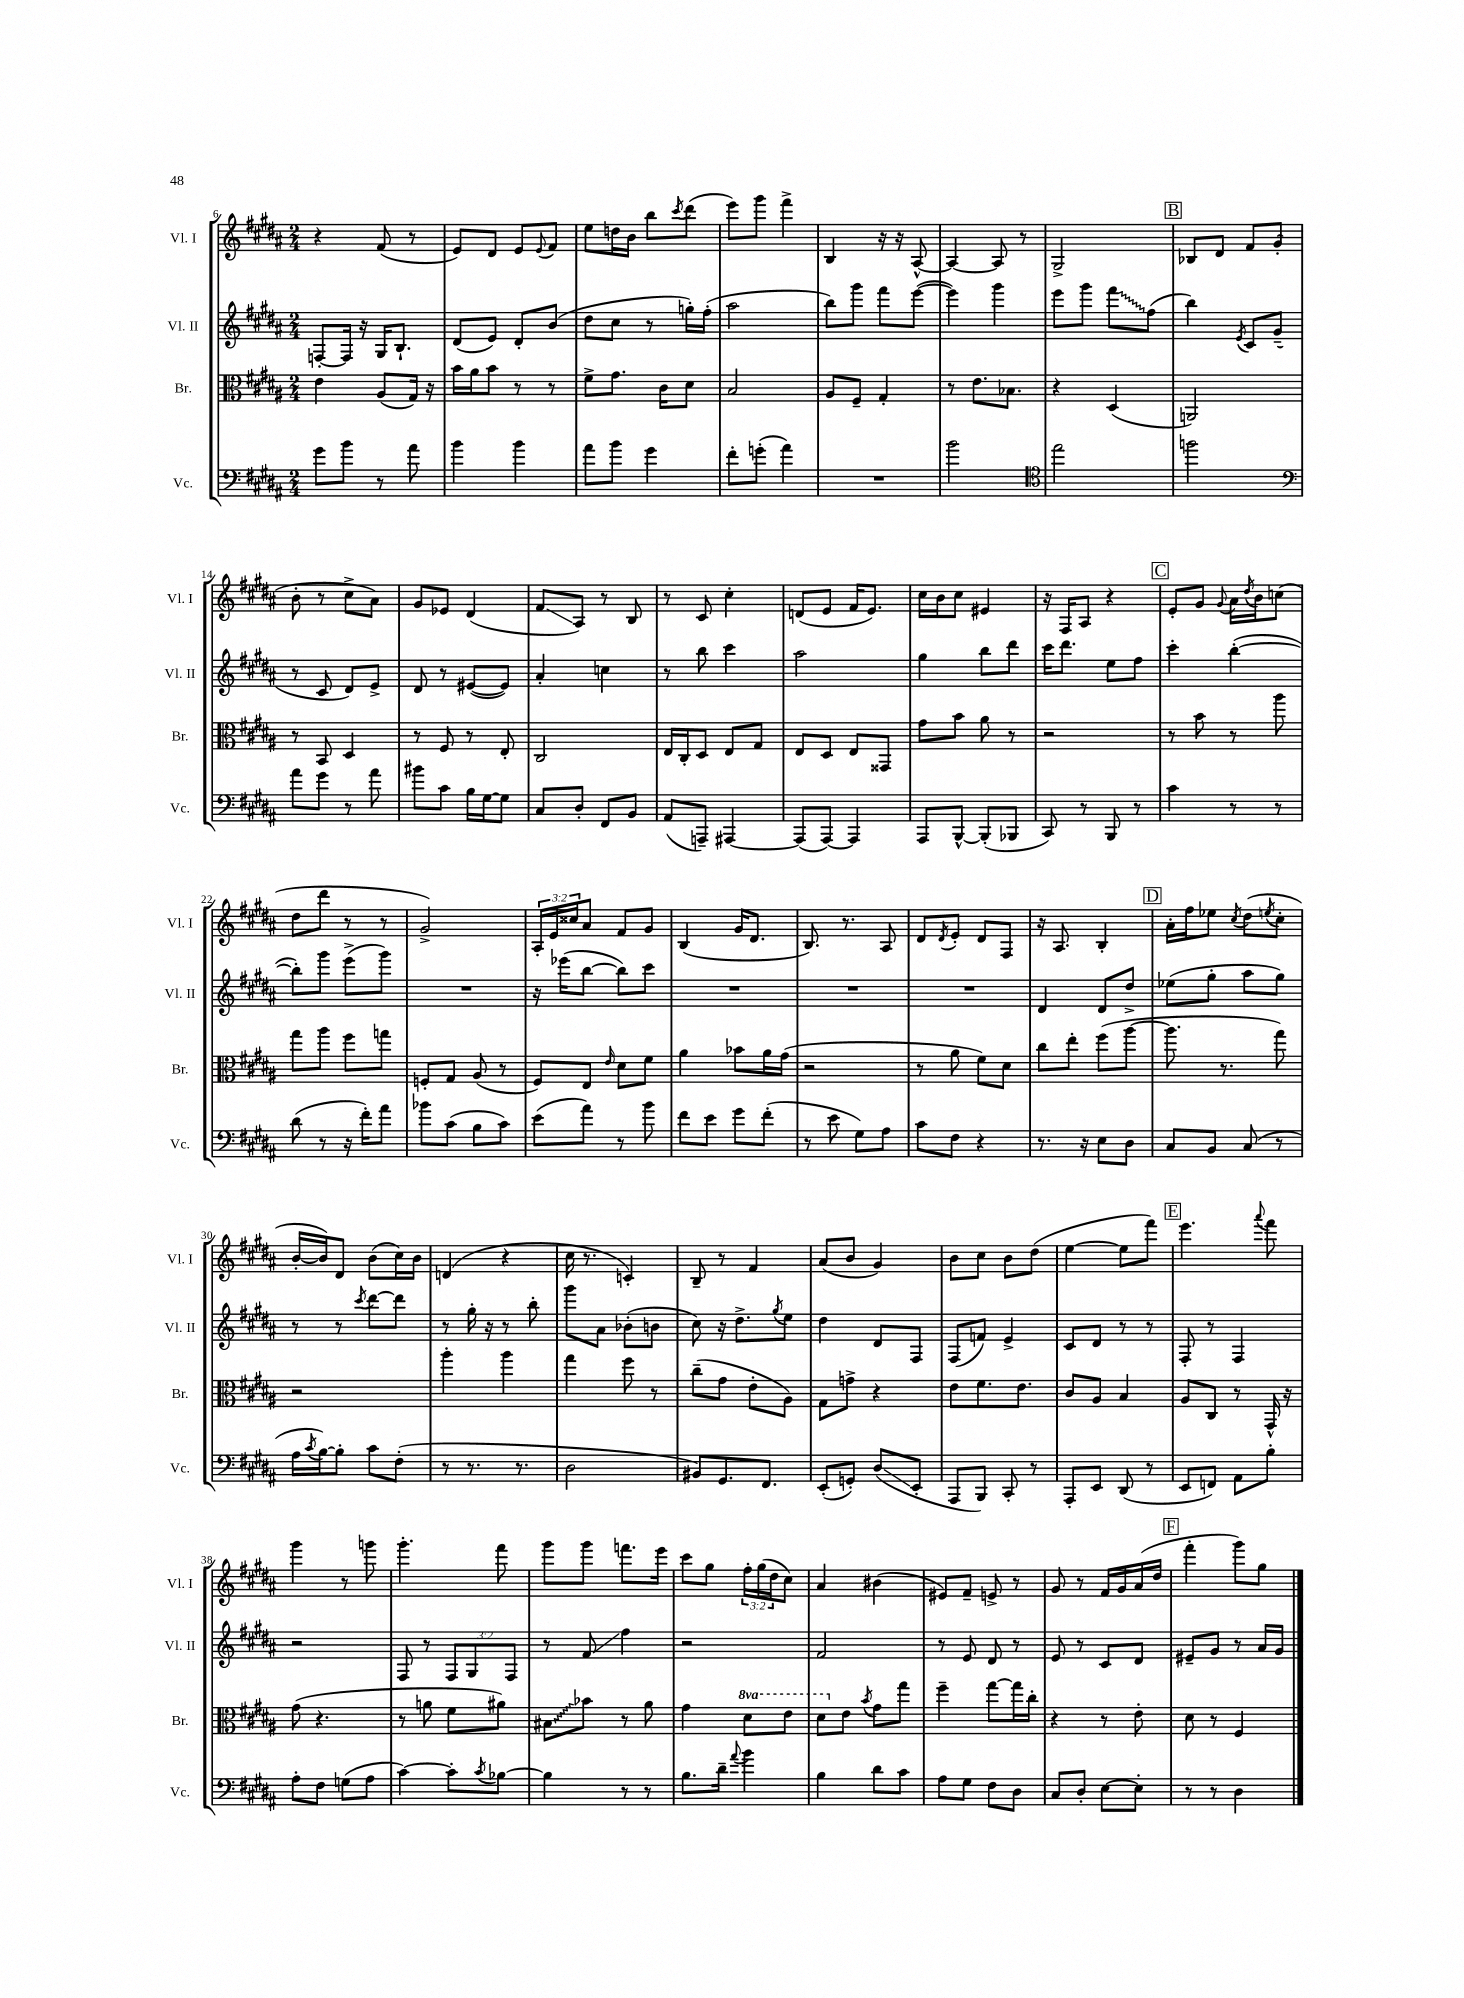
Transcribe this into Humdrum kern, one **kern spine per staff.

**kern	**kern	**kern	**kern
*staff4	*staff3	*staff2	*staff1
*clefF4	*clefC3	*clefG2	*clefG2
*k[f#c#g#d#a#]	*k[f#c#g#d#a#]	*k[f#c#g#d#a#]	*k[f#c#g#d#a#]
*M2/4	*M2/4	*M2/4	*M2/4
8g#\L	4e\	[8F'/L	4r
8b\J	.	16F/]Jk	.
.	.	16r	.
8r	(8A#/L	16G#/LK	(8f#/
.	.	8.B`/J	.
8a#\	16G#/Jk)	.	8r
.	16r	.	.
=	=	=	=
4b\	16b\LL	(8d#/L	8e/L)
.	16a#\J	.	.
.	8b\J	8e/J)	8d#/J
4b\	8r	8d#'/L	8e/L
.	.	.	8qqe/
.	8r	(8b/J	8f#/J
=	=	=	=
8a#\L	8f#^\L	8dd#\L	8ee\L
8b\J	8.g#\J	8cc#\J	16dd\L
.	.	.	16b\JJ
4g#\	.	8r	8bb\L
.	16c#\LK	.	.
.	.	.	8qccc#/
.	8d#\J	16gg'\LL)	(8ddd#\J
.	.	(16ff#'\JJ	.
=	=	=	=
8f#'\L	2B/	2aa#\	8eee\L)
(8g'\J	.	.	8ggg#\J
4a#\)	.	.	4fff#^\
=	=	=	=
2r	8A#/L	8bb\L)	4B/
.	8F#~/J	8ggg#\J	.
.	4G#'/	8fff#\L	16r
.	.	.	16r
.	.	([8eee\J	[8A#^^/
=	=	=	=
2b\	8r	4eee\])	4A#/_
.	8.e\L	.	.
.	.	4ggg#\	8A#/]
.	8.B-\J	.	.
.	.	.	8r
=	=	=	=
*clefC4	*	*	*
2ee\	4r	8eee\L	2G#^/
.	.	8ggg#\J	.
.	(4D#/	8fff#\L	.
.	.	(8ff#\J	.
=	=	=	=
2ff\	2AA/)	4bb\)	8B-/L
.	.	.	8d#/J
.	.	8qe/	.
.	.	8c#/L	8f#/L
.	.	(8g#~/J	(8g#'/J
=	=	=	=
*clefF4	*	*	*
8a#\L	8r	8r	8b'\
8g#\J	8BB/	8c#/	8r
8r	4D#/	8d#/L)	8cc#^\L
8a#\	.	8e^/J	8a#\J)
=	=	=	=
8b#\L	8r	8d#/	8g#/L
8c#\J	8F#/	8r	8e-/J
16B\LL	8r	([8e#/L	(4d#/
[16G#\J	.	.	.
8G#\]J	8E'/	8e#/]J)	.
=	=	=	=
8C#/L	2C#/	4a#'/	8f#/L
8D#'/J	.	.	8A#/J)
8FF#/L	.	4cc\	8r
8BB/J	.	.	8B/
=	=	=	=
(8AA#/L	16E/LL	8r	8r
.	16C#'/J	.	.
8AAA~/J)	8D#/J	8bb\	8c#/
[4AAA#/	8E/L	4ccc#\	4cc#'\
.	8G#/J	.	.
=	=	=	=
(8AAA#/]L	8E/L	2aa#\	(8d/L
[8AAA#/J)	8D#/J	.	8e/J
4AAA#/]	8E/L	.	16f#/LK
.	.	.	8.e/J)
.	8GG##/J	.	.
=	=	=	=
8AAA#/L	8g#\L	4gg#\	16cc#\LL
.	.	.	16b\J
[8BBB^^/J	8b\J	.	8cc#\J
(8BBB'/]L	8a#\	8bb\L	4e#/
8BBB-/J	8r	8ddd#\J	.
=	=	=	=
8CC#/)	2r	16ccc#\LK	16r
.	.	8.ddd#\J	16F#/LK
8r	.	.	8A#/J
8BBB/	.	8ee\L	4r
8r	.	8ff#\J	.
=	=	=	=
4c#\	8r	4ccc#'\	8e'/L
.	8b\	.	8g#/J
.	.	.	8qqg#/
8r	8r	([4bb'\	16a#\LL
.	.	.	8qdd#/
.	.	.	16b\J
8r	8aa#\	.	(8cc\J
=	=	=	=
(8d#\	8gg#\L	8bb'\]L)	8dd#\L
8r	8aa#\J	8ggg#\J	8ddd#\J
16r	8ff#\L	(8eee^\L	8r
16f#'\LK)	.	.	.
8a#\J	8gg\J	8ggg#\J)	8r
=	=	=	=
8b-\L	8F'/L	2r	2g#^/)
(8c#\J	8G#/J	.	.
8B\L	(8A#/	.	.
8c#\J)	8r	.	.
=	=	=	=
(8e\L	8F#/L)	16r	24A#'/LL
.	.	.	24e/
.	.	(16eee-\LK	.
.	.	.	24cc##/J
8a#\J)	8E/J	[8bb\J	8a#/J
.	16qqe/	.	.
8r	8d#\L	8bb\]L)	8f#/L
8b\	8f#\J	8ccc#\J	8g#/J
=	=	=	=
8f#\L	4a#\	2r	(4B/
8e\J	.	.	.
8g#\L	8b-\L	.	16g#/LK
.	.	.	8.d#/J
(8f#'\J	16a#\L	.	.
.	(16g#\JJ	.	.
=	=	=	=
8r	2r	2r	8.B/)
8e\	.	.	.
.	.	.	8.r
8G#\L)	.	.	.
8A#\J	.	.	8A#/
=	=	=	=
8c#\L	8r	2r	8d#/L
.	.	.	8qd#/
8F#\J	8a#\	.	8e'/J
4r	8f#\L)	.	8d#/L
.	8d#\J	.	8F#/J
=	=	=	=
8.r	8cc#\L	4d#/	16r
.	.	.	8.A#/
.	8ee'\J	.	.
16r	.	.	.
8E\L	(8ff#\L	8d#/L	4B'/
8D#\J	[8aa#\J	8dd#^/J	.
=	=	=	=
8C#/L	8.aa#\]	(8ee-\L	16a#'\LL
.	.	.	16ff#\J
8BB/J	.	8gg#'\J	8ee-\J
.	8.r	.	.
.	.	.	8qcc#/
(8C#/	.	8aa#\L	(8dd#\L
.	.	.	8qee/
8r	8gg#\)	8gg#\J)	8cc#'\J
=	=	=	=
16A#\LL	2r	8r	[16b'/LL
8qc#/	.	.	.
[16B\J)	.	.	16b/]J)
8B'\]J	.	8r	8d#/J
.	.	8qccc#/	.
8c#\L	.	[8ddd#\L	(8b\L
(8F#'\J	.	8ddd#\]J	16cc#\L)
.	.	.	16b\JJ
=	=	=	=
8r	4aa#'\	8r	(4d/
8.r	.	16gg#'\	.
.	.	16r	.
.	4aa#\	8r	4r
8.r	.	.	.
.	.	8bb'\	.
=	=	=	=
2D#\	4gg#\	8ggg#\L	16cc#\
.	.	.	8.r
.	.	8a#\J	.
.	8ff#\	(8b-'\L	4c'/)
.	8r	8b\J	.
=	=	=	=
8BB#/L)	(8cc#~\L	8cc#\)	8B~/
8.GG#/	8g#\J	16r	8r
.	.	8.dd#^\L	.
.	8e'\L	.	4f#/
8.FF#/J	.	.	.
.	.	8qgg#/	.
.	8A#\J)	8ee\J	.
=	=	=	=
(8EE'/L	8G#\L	4dd#\	(8a#/L
8GG'/J)	8g^\J	.	8b/J
(8D#/L	4r	8d#/L	4g#/)
8EE'/J	.	8F#/J	.
=	=	=	=
8AAA#/L	8e\L	(8F#/L	8b\L
8BBB/J)	8.f#\	8f/J)	8cc#\J
8CC#'/	.	4e^/	8b\L
.	8.e\J	.	.
8r	.	.	(8dd#\J
=	=	=	=
8AAA#'/L	8c#/L	8c#/L	[4ee\
8EE/J	8A#/J	8d#/J	.
(8DD#/	4B/	8r	8ee\]L
8r	.	8r	8fff#\J)
=	=	=	=
8EE/L	8A#/L	8F#'/	4.eee\
8FF/J)	8C#/J	8r	.
8AA#\L	8r	4F#/	.
.	.	.	8qqaaa#/
8B'\J	16GG#^^/	.	8fff#\
.	16r	.	.
=	=	=	=
8A#'\L	(8g#\	2r	4ggg#\
8F#\J	4.r	.	.
(8G\L	.	.	8r
8A#\J	.	.	8ggg\
=	=	=	=
[4c#\)	8r	8F#/	4.ggg#'\
.	8a\	8r	.
8c#'\]L	8f#\L	12F#/L	.
.	.	12G#/	.
8qc#/	.	.	.
[8B-\J	8a#\J)	.	8fff#\
.	.	12F#/J	.
=	=	=	=
4B-\]	8B#\L	8r	8ggg#\L
.	8b-\J	8f#/	8ggg#\J
8r	8r	4ff#\	8.fff\L
8r	8a#\	.	.
.	.	.	16eee\Jk
=	=	=	=
8.B\L	4g#\	2r	8ccc#\L
.	.	.	8gg#\J
16d#~\Jk	.	.	.
8qqa#/	.	.	.
4b\	8dd#\L	.	24ff#'\LL
.	.	.	(24gg#\
.	.	.	24dd#\J
.	8ee\J	.	8cc#\J)
=	=	=	=
4B\	8dd#\L	2f#/	4a#/
.	8e\J	.	.
.	8qb/	.	.
8d#\L	8g#\L	.	(4b#\
8c#\J	8gg#\J	.	.
=	=	=	=
8A#\L	4ff#~\	8r	8e#/L)
8G#\J	.	8e/	8f#~/J
8F#\L	[8gg#\L	8d#/	8e^/
8D#\J	16gg#\]L	8r	8r
.	16cc#'\JJ	.	.
=	=	=	=
8C#/L	4r	8e/	8g#/
8D#'/J	.	8r	8r
[8E\L	8r	8c#/L	16f#/LL
.	.	.	16g#/
8E'\]J	8e'\	8d#/J	(16a#/
.	.	.	16dd#/JJ
=	=	=	=
8r	8d#\	8e#~/L	4fff#'\
8r	8r	8g#/J	.
4D#\	4F#/	8r	8ggg#\L)
.	.	16a#/LL	8gg#\J
.	.	16g#/JJ	.
==	==	==	==
*-	*-	*-	*-
